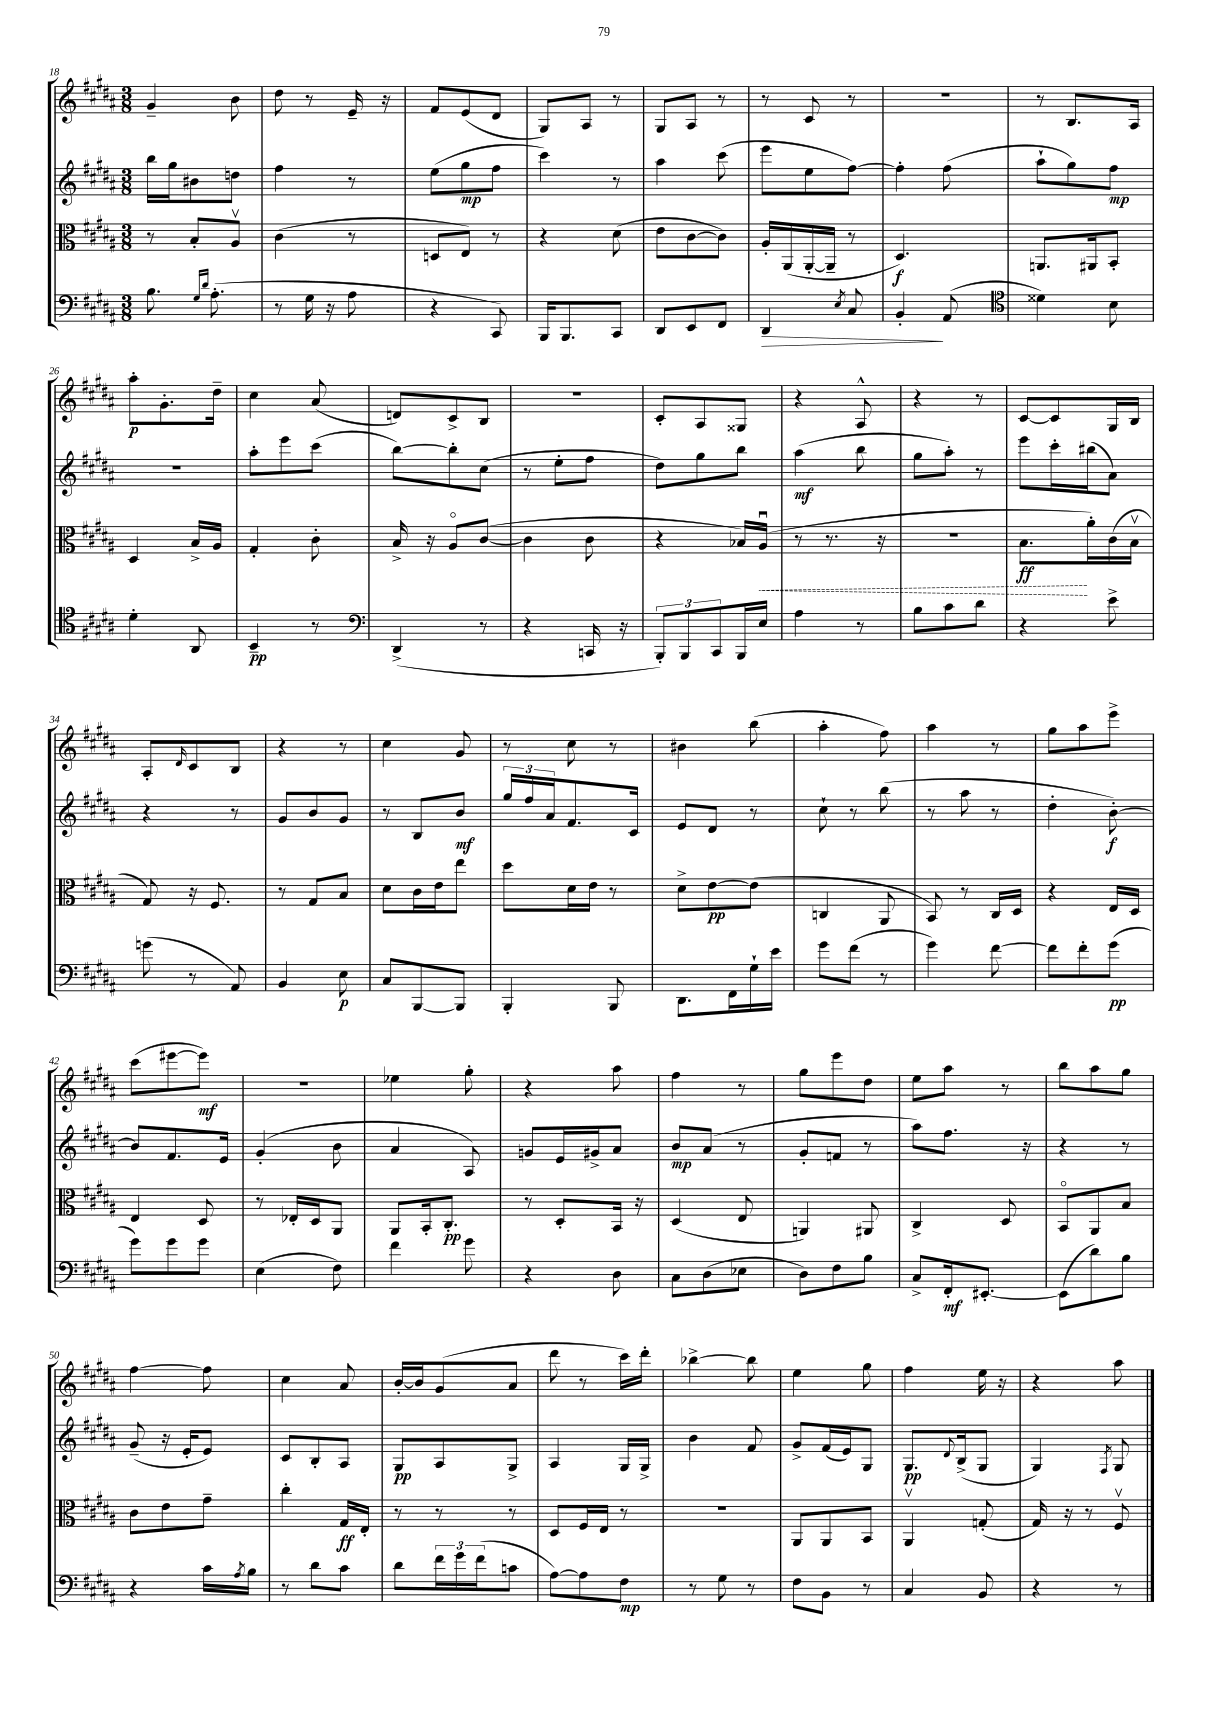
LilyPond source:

<<
\new StaffGroup <<
\new Staff = "s0" {
    \clef treble \key b \major \numericTimeSignature \time 3/8
    gis'4-- b'8 |
    dis''8 r8 e'16-- r16 |
    fis'8 e'8( dis'8 |
    gis8) ais8 r8 |
    gis8 ais8 r8 |
    r8 cis'8 r8 |
    R4. |
    r8 b8. ais16 |
    ais''8-.\p gis'8.-. dis''16-- |
    cis''4 ais'8( |
    d'8) cis'8-> b8 |
    R4. |
    cis'8-. ais8 gisis8 |
    r4 ais8-^ |
    r4 r8 |
    cis'8~ cis'8 gis16 b16 |
    ais8-. \grace { dis'16 } cis'8 b8 |
    r4 r8 |
    cis''4 gis'8 |
    r8 cis''8 r8 |
    bis'4 b''8( |
    ais''4-. fis''8) |
    ais''4 r8 |
    gis''8 ais''8 e'''8-> |
    cis'''8( eis'''8~ eis'''8\mf) |
    r4. |
    ees''4 gis''8-. |
    r4 ais''8 |
    fis''4 r8 |
    gis''8 e'''8 dis''8 |
    e''8 ais''8 r8 |
    b''8 ais''8 gis''8 |
    fis''4~ fis''8 |
    cis''4 ais'8 |
    b'16~-. b'16 gis'8( ais'8 |
    dis'''8 r8 cis'''16) dis'''16-. |
    bes''4~-> bes''8 |
    e''4 gis''8 |
    fis''4 e''16 r16 |
    r4 ais''8 \bar "|." |
}
\new Staff = "s1" {
    \clef treble \key b \major \numericTimeSignature \time 3/8
    b''16 gis''16 bis'8 d''8 |
    fis''4 r8 |
    e''8( gis''8\mp fis''8 |
    cis'''4) r8 |
    ais''4 cis'''8( |
    e'''8 e''8 fis''8~) |
    fis''4-. fis''8( |
    ais''8-! gis''8) fis''8\mp |
    R4. |
    ais''8-. e'''8 cis'''8( |
    b''8~) b''8-. cis''8( |
    r8 e''8-. fis''8 |
    dis''8) gis''8 b''8 |
    ais''4\mf( b''8 |
    gis''8 ais''8-.) r8 |
    e'''8 cis'''16-. bis''16( ais'8) |
    r4 r8 |
    gis'8 b'8 gis'8 |
    r8 b8 b'8\mf |
    \tuplet 3/2 { gis''16 fis''16 ais'16 } fis'8. cis'16 |
    e'8 dis'8 r8 |
    cis''8-! r8 b''8( |
    r8 ais''8 r8 |
    dis''4-. b'8~-.\f) |
    b'8 fis'8. e'16 |
    gis'4-.( b'8 |
    ais'4 ais8) |
    g'8 e'16 gis'16-> ais'8 |
    b'8\mp ais'8( r8 |
    gis'8-. f'8 r8 |
    ais''8) fis''8. r16 |
    r4 r8 |
    gis'8--( r16 e'16-. e'8) |
    cis'8 b8-. ais8 |
    gis8\pp ais8 gis8-> |
    ais4 gis16 gis16-> |
    b'4 fis'8 |
    gis'8-> fis'16( e'16) gis8 |
    gis8.\pp \appoggiatura { dis'8 } b16->( gis8 |
    gis4) \acciaccatura { fis8 } gis8 \bar "|." |
}
\new Staff = "s2" {
    \clef alto \key b \major \numericTimeSignature \time 3/8
    r8 b8-. ais8\upbow |
    cis'4( r8 |
    d8 e8) r8 |
    r4 dis'8( |
    e'8 cis'8~ cis'8) |
    ais16-. ais,16( ais,16~-. ais,16-- r8 |
    dis4.\f) |
    a,8. ais,16 b,8-. |
    dis4 b16-> ais16 |
    gis4-. cis'8-. |
    b16-> r16 ais8\flageolet cis'8~( |
    cis'4 cis'8 |
    r4 bes16) \once \override Hairpin.style = #'dashed-line ais16\downbow\<( |
    r8 r8. r16 |
    R4. |
    b8.\ff\! ais'16-.) cis'16( b16\upbow |
    gis8) r16 fis8. |
    r8 gis8 b8 |
    dis'8 cis'16 e'16 e''8 |
    dis''8 dis'16 e'16 r8 |
    dis'8-> e'8~\pp e'8( |
    c4 ais,8 |
    b,8) r8 cis16 dis16 |
    r4 e16 dis16 |
    e4 dis8 |
    r8 ees16-. dis16 ais,8 |
    ais,8 b,16-. cis8.-.\pp |
    r8 dis8-. b,16 r16 |
    dis4( e8 |
    a,4) ais,8 |
    cis4-> dis8 |
    b,8\flageolet ais,8 b8 |
    cis'8 e'8 gis'8-- |
    cis''4-. gis16\ff e16-. |
    r8 r8 r8 |
    dis8 fis16 e16 r8 |
    R4. |
    ais,8 ais,8 b,8 |
    ais,4\upbow g8-.( |
    gis16) r16 r8 fis8\upbow \bar "|." |
}
\new Staff = "s3" {
    \clef bass \key b \major \numericTimeSignature \time 3/8
    b8. \grace { gis16 dis'16 } ais8.-.( |
    r8 gis16 r16 ais8 |
    r4 cis,8) |
    b,,16 b,,8. cis,8 |
    dis,8 e,8 fis,8 |
    dis,4\> \acciaccatura { e8 } cis8 |
    b,4-.\! ais,8( |
    \clef tenor disis'4) b8 |
    dis'4-. ais,8 |
    b,4--\pp r8 |
    \clef bass dis,4->( r8 |
    r4 c,16 r16 |
    \tuplet 3/2 { b,,8-.) b,,8 cis,8 } b,,16 e16 |
    ais4 r8 |
    b8 cis'8 dis'8 |
    r4 e'8-> |
    g'8( r8 ais,8) |
    b,4 e8\p |
    cis8 b,,8~ b,,8 |
    b,,4-. b,,8 |
    dis,8. fis,16 gis16-! e'16 |
    gis'8 fis'8( r8 |
    gis'4) fis'8~ |
    fis'8 fis'8-. gis'8\pp( |
    gis'8) gis'8 gis'8 |
    e4( fis8) |
    fis'4 gis'8 |
    r4 dis8 |
    cis8 dis8( ees8 |
    dis8) fis8 b8 |
    cis8-> fis,16-.\mf eis,8.~-. |
    eis,8( dis'8) b8 |
    r4 cis'16 \acciaccatura { ais8 } b16 |
    r8 dis'8 cis'8 |
    dis'8 \tuplet 3/2 { fis'16 gis'16 fis'16( } c'8 |
    ais8~) ais8 fis8\mp |
    r8 gis8 r8 |
    fis8 b,8 r8 |
    cis4 b,8 |
    r4 r8 \bar "|." |
}
>>
>>
\layout { \context { \Score currentBarNumber = #18 } }
